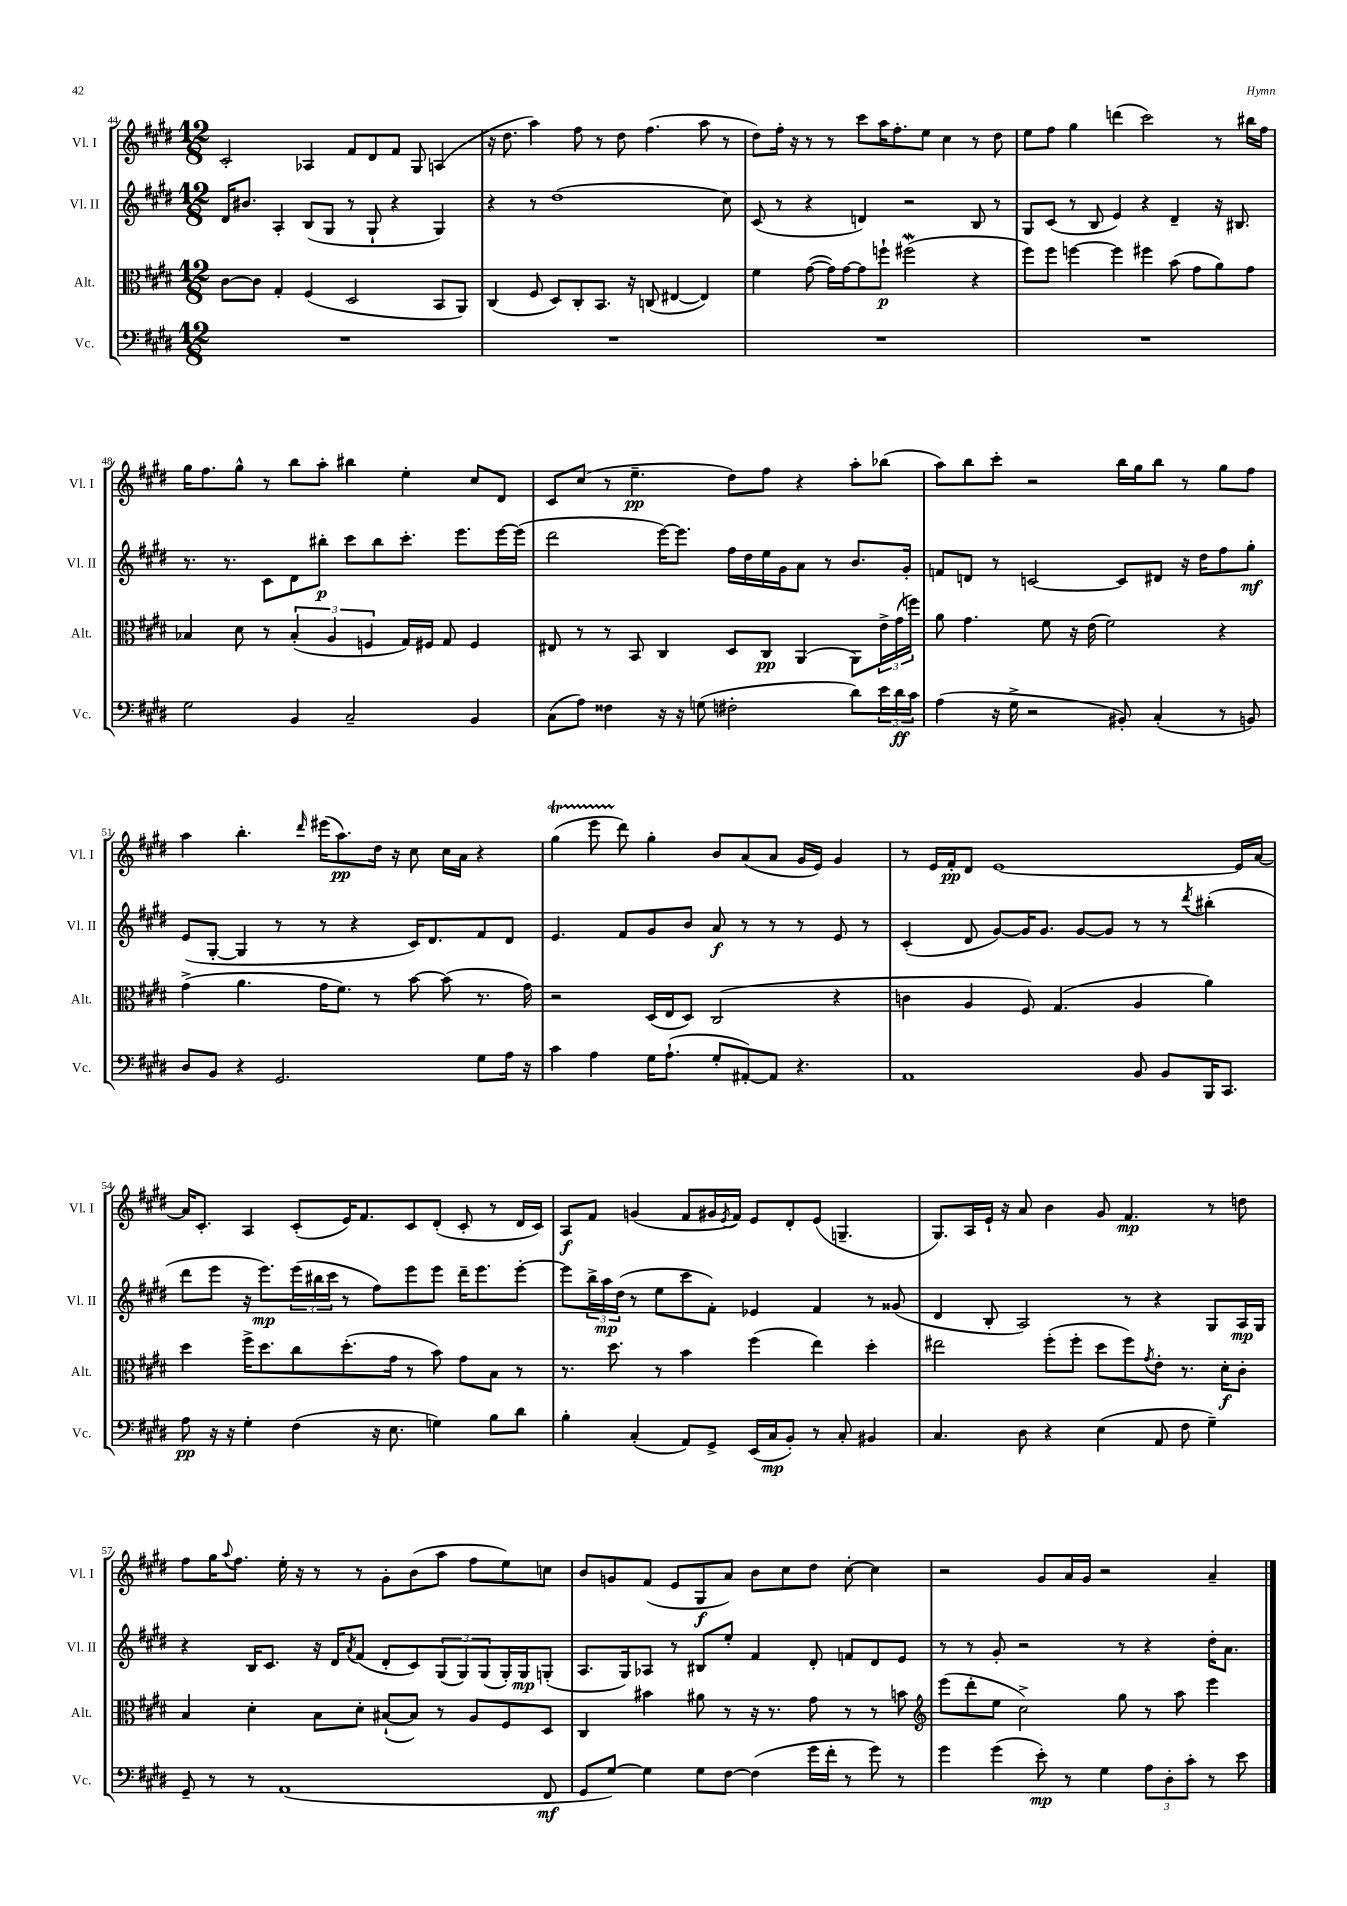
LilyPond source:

<<
\new StaffGroup <<
\new Staff = "s0" \with { instrumentName = "Vl. I" shortInstrumentName = "Vl. I" } {
    \clef treble \key e \major \numericTimeSignature \time 12/8
    cis'2-. aes4 fis'8 dis'8 fis'8 gis8 a4( |
    r16 dis''8. a''4) fis''8 r8 dis''8 fis''4.( a''8 r8 |
    dis''8) fis''16-. r16 r8 r8 cis'''8 a''16 fis''8.-. e''8 cis''4 r8 dis''8 |
    e''8 fis''8 gis''4 d'''4( cis'''2) r8 bis''16 fis''16 |
    gis''16 fis''8. gis''8-^ r8 b''8 a''8-. bis''4 e''4-. cis''8 dis'8 |
    cis'8 cis''8( r8 e''4.--\pp dis''8) fis''8 r4 a''8-. bes''8( |
    a''8) b''8 cis'''8-. r2 b''16 gis''16 b''8 r8 gis''8 fis''8 |
    a''4 b''4.-. \grace { dis'''16 } eis'''16( a''8.\pp) dis''16 r16 cis''8 cis''16 a'16 r4 |
    gis''4\startTrillSpan( e'''8 dis'''8\stopTrillSpan) gis''4-. b'8 a'8( a'8 gis'16 e'16) gis'4 |
    r8 e'16 fis'16-.\pp dis'8 e'1~ e'16 a'16~ |
    a'16 cis'8.-. a4 cis'8-.( e'16) fis'8. cis'8 dis'8-.( cis'8-. r8 dis'16 cis'16) |
    a8\f fis'8 g'4( fis'8 gis'16 \acciaccatura { e'8 } fis'16) e'8 dis'8-. e'8( g4.-- |
    gis8.) a16 e'16-! r16 a'8 b'4 gis'8 fis'4.\mp r8 d''8 |
    fis''8 gis''16 \appoggiatura { a''8 } fis''8. e''16-. r16 r8 r8 gis'8-. b'8( a''8 fis''8 e''8) c''8 |
    b'8 g'8 fis'8( e'8 gis8\f a'8) b'8 cis''8 dis''8 cis''8~-. cis''4 |
    r2 gis'8 a'16 gis'16 r2 a'4-- \bar "|." |
}
\new Staff = "s1" \with { instrumentName = "Vl. II" shortInstrumentName = "Vl. II" } {
    \clef treble \key e \major \numericTimeSignature \time 12/8
    dis'16 bis'8. a4-. b8( gis8 r8 gis8-! r4 gis4) |
    r4 r8 dis''1( cis''8) |
    cis'8( r8 r4 d'4) r2 b8 r8 |
    gis8 cis'8( r8 b8 e'4) r4 dis'4-- r16 bis8. |
    r8. r8. cis'8 dis'8 bis''8-.\p cis'''8 bis''8 cis'''8.-. e'''8. e'''16~ e'''16( |
    dis'''2 e'''16~) e'''8. fis''16 dis''16 e''16 gis'16 a'8 r8 b'8. gis'16-. |
    f'8 d'8 r8 c'2~ c'8 dis'8 r16 dis''16 fis''8 gis''8-.\mf |
    e'8( gis8~-. gis4 r8 r8 r4 cis'16) dis'8. fis'8 dis'8 |
    e'4. fis'8 gis'8 b'8 a'8\f r8 r8 r8 e'8 r8 |
    cis'4-.( dis'8 gis'8~) gis'16 gis'8. gis'8~ gis'8 r8 r8 \acciaccatura { dis'''8 } bis''4-.( |
    dis'''8 e'''8 r16 e'''8.\mp) \tuplet 3/2 { e'''16( bis''16 cis'''16 } r8 fis''8) e'''8 e'''8 dis'''16-- e'''8. e'''8~-. |
    e'''8 \tuplet 3/2 { b''16-> a''16\mp dis''16( } r8 e''8 cis'''8 fis'8-.) ees'4 fis'4 r8 gisis'8( |
    dis'4 b8-. a2) r8 r4 gis8 a16\mp gis16 |
    r4 b16 cis'8. r16 dis'16 \acciaccatura { a'8 } fis'8( dis'8-. cis'8) \tuplet 3/2 { gis8( gis8) gis8( } gis16-.) gis16\mp g8-.( |
    a8. gis16) aes8 r8 bis8 e''8-. fis'4 dis'8-. f'8 dis'8 e'8 |
    r8 r8 gis'8-. r2 r8 r4 dis''16-. a'8. \bar "|." |
}
\new Staff = "s2" \with { instrumentName = "Alt." shortInstrumentName = "Alt." } {
    \clef alto \key e \major \numericTimeSignature \time 12/8
    cis'8~ cis'8 gis4-. fis4( dis2 b,8 a,8) |
    cis4( fis8 dis8) cis8-. b,8. r16 c8( eis4~ eis4) |
    fis'4 gis'8~( gis'16) gis'16~ gis'8 f''8-!\p fis''2\mordent( r4 |
    fis''8) fis''8 f''4~ f''4 fis''4 b'8( gis'8 a'8) gis'8 |
    bes4 dis'8 r8 \tuplet 3/2 { bes4-.( a4 f4 } gis16) fis16 gis8 fis4 |
    eis8 r8 r8 b,8 cis4 dis8 cis8\pp a,4( a,8) \tuplet 3/2 { e'16-> gis'16( f''16) } |
    a'8 gis'4. fis'8 r16 e'16( fis'2) r4 |
    gis'4->( a'4. gis'16 fis'8.) r8 b'8~ b'8( r8. gis'16) |
    r2 dis16( e16 dis8) cis2( r4 |
    c'4 a4 fis8) gis4.( a4 a'4) |
    dis''4 fis''16-> dis''8. cis''8 dis''8.-.( gis'16 r8 b'8) gis'8 b8 r8 |
    r8. dis''8. r8 b'4 fis''4( e''4) dis''4-. |
    eis''2 fis''8-.( fis''8-. dis''8 fis''8) \acciaccatura { gis'8 } e'8-. r8. dis'16-.\f cis'8-. |
    b4 dis'4-. b8 dis'8-. bis8~-!( bis8) r8 a8 fis8 dis8 |
    cis4 bis'4 ais'8 r8 r16 r8. gis'8 r8 r8 b'8 |
    \clef treble e'''8( dis'''8-. e''8 cis''2->) gis''8 r8 a''8 e'''4 \bar "|." |
}
\new Staff = "s3" \with { instrumentName = "Vc." shortInstrumentName = "Vc." } {
    \clef bass \key e \major \numericTimeSignature \time 12/8
    R1. |
    R1. |
    R1. |
    R1. |
    gis2 b,4 cis2-- b,4 |
    cis8( a8) fisis4 r16 r16 g8( fis2-. dis'8) \tuplet 3/2 { e'16 dis'16\ff cis'16 } |
    a4( r16 gis16-> r2 bis,8-.) cis4-.( r8 b,8) |
    dis8 b,8 r4 gis,2. gis8 a16 r16 |
    cis'4 a4 gis16 a8.-!( gis8-. ais,8~-.) ais,8 r4. |
    a,1 b,8 b,8 b,,16 cis,8. |
    a8\pp r16 r16 gis4-. fis4( r16 e8. g4) b8 dis'8 |
    b4-. cis4-.( a,8) gis,8-> e,16( cis16\mp b,8-.) r8 cis8-. bis,4 |
    cis4. dis8 r4 e4( a,8 fis8 gis4--) |
    gis,8-- r8 r8 a,1( fis,8\mf |
    gis,8 gis8~) gis4 gis8 fis8~ fis4( gis'16 fis'16-. r8 gis'8) r8 |
    gis'4 gis'4( e'8-.\mp) r8 gis4 \tuplet 3/2 { a8 dis8-. cis'8-. } r8 e'8 \bar "|." |
}
>>
>>
\layout { \context { \Score currentBarNumber = #44 } }
